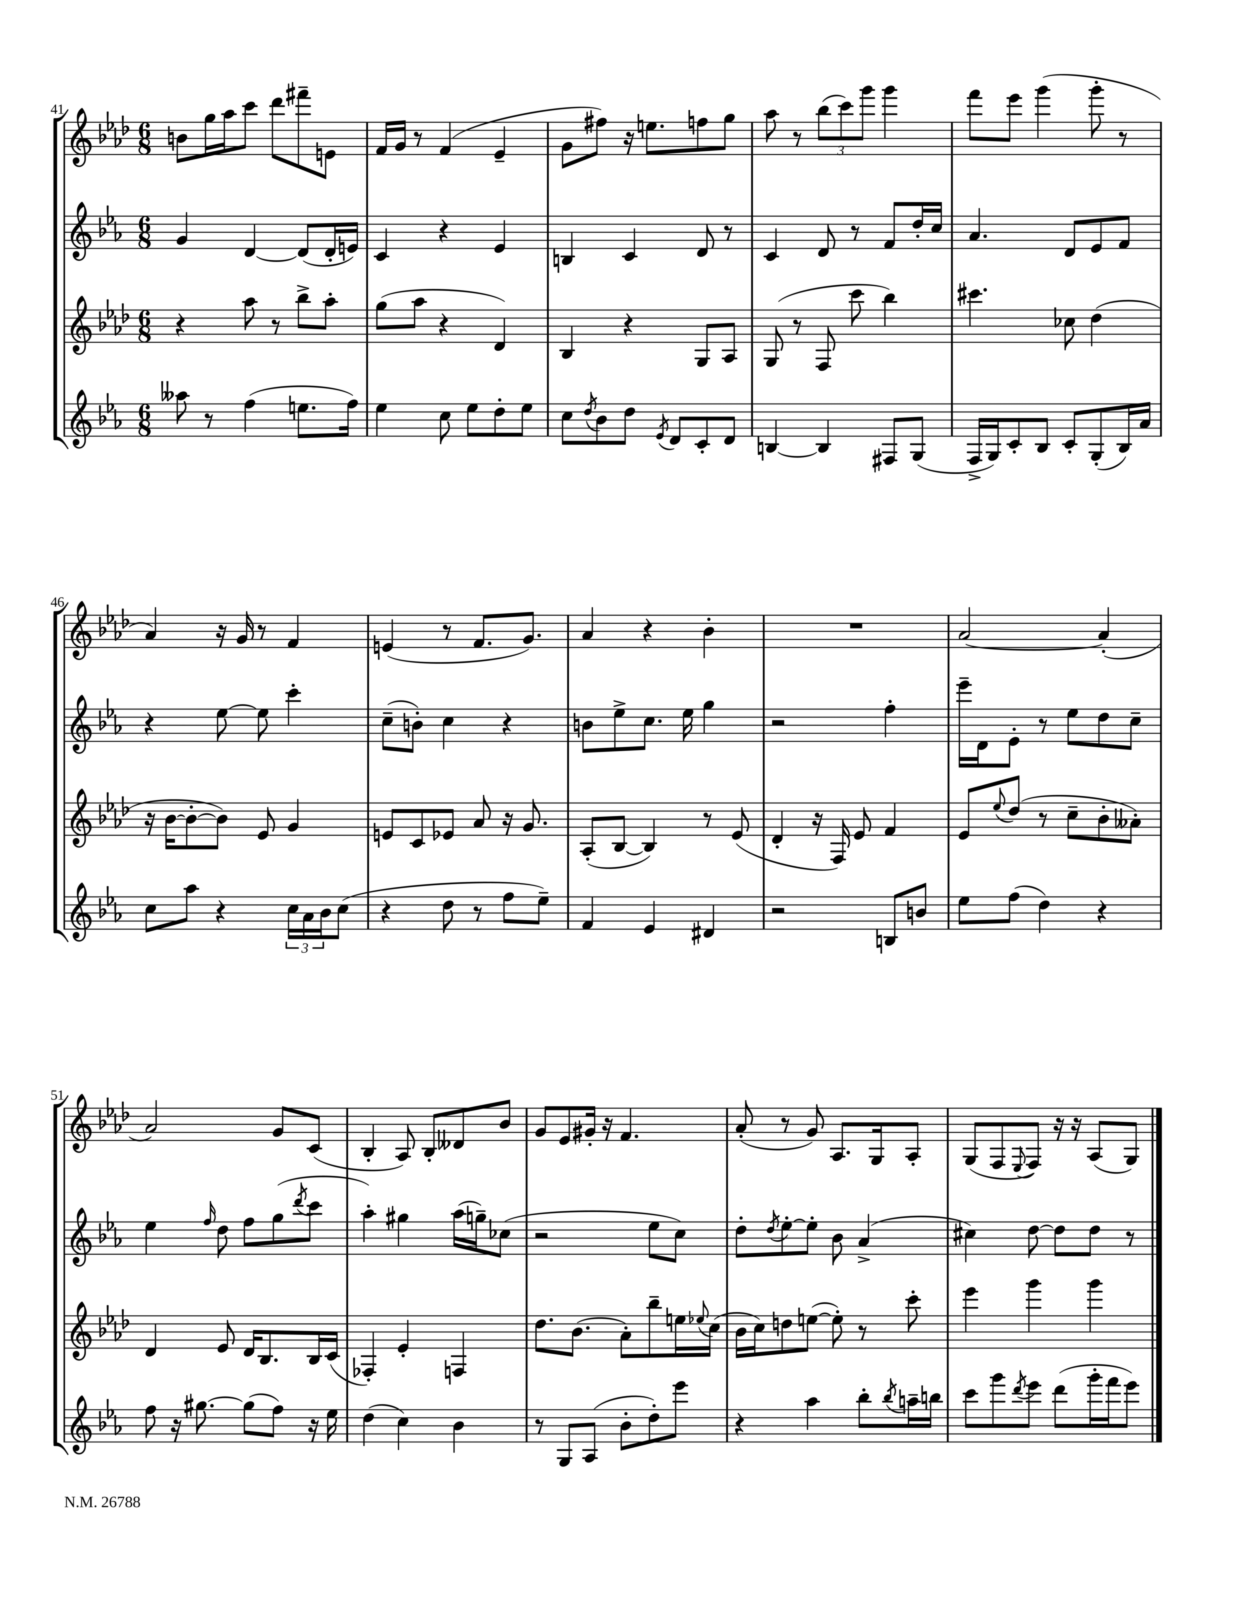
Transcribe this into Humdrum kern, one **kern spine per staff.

**kern	**kern	**kern	**kern
*part4	*part3	*part2	*part1
*staff4	*staff3	*staff2	*staff1
*clefG2	*clefG2	*clefG2	*clefG2
*k[b-e-a-]	*k[b-e-a-d-]	*k[b-e-a-]	*k[b-e-a-d-]
*M6/8	*M6/8	*M6/8	*M6/8
=41	=41	=41	=41
8aa--X\	4r	4g/	8bn\L
8r	.	.	16gg\L
.	.	.	16aa-\J
(4ff\	8aa-\	[4d/	8ccc\J
.	8r	.	8ddd-\L
8.een\L	8bb-^\L	(8d/L]	8fff#X~\
.	8aa-'\J	16d'/L	8en\J
16ff\Jk)	.	16en/JJ)	.
=42	=42	=42	=42
4ee-\	(8gg\L	4c/	16f/LL
.	.	.	16g/JJ
.	8aa-\J	.	8r
8cc\	4r	4r	(4f/
8ee-\L	.	.	.
8dd'\	4d-/)	4e-/	4e-~/
8ee-\J	.	.	.
=43	=43	=43	=43
8cc\L	4B-/	4Bn/	8g\L
8qdd/	.	.	.
8b-\	.	.	8ff#X\J)
8dd\J	4r	4c/	16r
.	.	.	8.een\L
8qe-/	.	.	.
8d/L	.	.	.
8c'/	8G/L	8d/	8ffn\
8d/J	8A-/J	8r	8gg\J
=44	=44	=44	=44
[4Bn/	(8G/	4c/	8aa-\
.	8r	.	8r
4B/]	8F/	8d/	(12bb-\L
.	.	.	12ccc\)
.	8ccc\	8r	.
.	.	.	12ggg\J
8F#X/L	4bb-\)	8f/L	4ggg\
(8G/J	.	16dd'/L	.
.	.	16cc/JJ	.
=45	=45	=45	=45
16F^/LL	4.ccc#X\	4.a-/	8fff\L
16G/J)	.	.	.
8c'/	.	.	8eee-\J
8B-/J	.	.	(4ggg\
8c'/L	8cc-X\	8d/L	.
(8G'/	(4dd-\	8e-/	8ggg'\
16B-/L)	.	8f/J	8r
16a-/JJ	.	.	.
!!LO:LB:g=z
=46	=46	=46	=46
8cc\L	16r	4r	4a-/)
.	[16b-\KL	.	.
8aa-\J	8b-'\_	.	.
4r	8b-\J])	[8ee-\	16r
.	.	.	16g/
.	8e-/	8ee-\]	8r
24cc\LL	4g/	4ccc'\	4f/
24a-\	.	.	.
24b-\J	.	.	.
(8cc\J	.	.	.
=47	=47	=47	=47
4r	8en/L	(8cc~\L	(4en/
.	8c/	8bn'\J)	.
8dd\	8e-X/J	4cc\	8r
8r	8a-/	.	8.f/L
8ff\L	16r	4r	.
.	8.g/	.	8.g/J)
8ee-~\J)	.	.	.
=48	=48	=48	=48
4f/	(8A-'/L	8bn\L	4a-/
.	[8B-/J	8ee-^\	.
4e-/	4B-/])	8.cc\J	4r
.	.	16ee-\	.
4d#X/	8r	4gg\	4b-'\
.	(8e-/	.	.
=49	=49	=49	=49
2r	4d-'/	2r	2.r
.	16r	.	.
.	16F/)	.	.
.	8e-/	.	.
8Bn/L	4f/	4ff'\	.
8bn/J	.	.	.
=50	=50	=50	=50
8ee-\L	8e-/L	16eee-~\LL	[2a-/
.	.	16d\J	.
.	8qqee-/	.	.
(8ff\J	(8dd-/J	8e-'\J	.
4dd\)	8r	8r	.
.	8cc~\L	8ee-\L	.
4r	8b-'\	8dd\	(4a-'/]
.	8a--X'\J)	8cc~\J	.
!!LO:LB:g=z
=51	=51	=51	=51
8ff\	4d-/	4ee-\	2a-/)
16r	.	.	.
[8.gg#X\	.	.	.
.	.	16qqff/	.
.	8e-/	8dd\	.
(8gg#\L]	16d-/KL	8ff\L	.
.	8.B-/	.	.
8ff\J)	.	(8gg\	8g/L
.	.	8qddd/	.
16r	16B-/L	8ccc\J	(8c/J
16ee-\	(16c/JJ	.	.
=52	=52	=52	=52
(4dd\	4F-X'/)	4aa-'\)	4B-'/
4cc\)	4e-'/	4gg#X\	8A-/)
.	.	.	8B-'/L
4b-\	4Fn/	(16aa-\LL	8d--X/
.	.	16ggn~\J)	.
.	.	(8cc-X\J	8b-/J
=53	=53	=53	=53
8r	8.dd-\L	2r	8g/L
8G/L	.	.	8e-/
.	(8.b-\J	.	.
(8A-/J	.	.	16g#X'/Jk
.	.	.	16r
8b-'\L	8a-'\L)	.	4.f/
8dd'\)	8bb-~\	8ee-\L	.
8eee-\J	16een\L	8cc\J)	.
.	8qqee-X/	.	.
.	(16cc\JJ	.	.
=54	=54	=54	=54
4r	16b-\LL	8dd'\L	(8a-'/
.	16cc\J)	.	.
.	.	8qdd/	.
.	8ddn\	[8ee-'\	8r
4aa-\	([8een\J	8ee-'\J]	8g/)
.	8ee'\])	8b-\	8.A-/L
8bb-'\L	8r	(4a-^/	.
.	.	.	16G/k
8qbb-/	.	.	.
16aan~\L	8ccc'\	.	8A-'/J
16bbn\JJ	.	.	.
=55	=55	=55	=55
8ccc\L	4eee-\	4cc#X\)	(8G/L
8ggg\	.	.	8F/
8qddd/	.	.	8qqE-/
8eee-\J	4ggg\	[8dd\	8F/J)
(8ddd\L	.	8dd\L]	16r
.	.	.	16r
16ggg'\L	4ggg\	8dd\J	(8A-/L
16fff\J	.	.	.
8eee-\J)	.	8r	8G/J)
==	==	==	==
*-	*-	*-	*-
